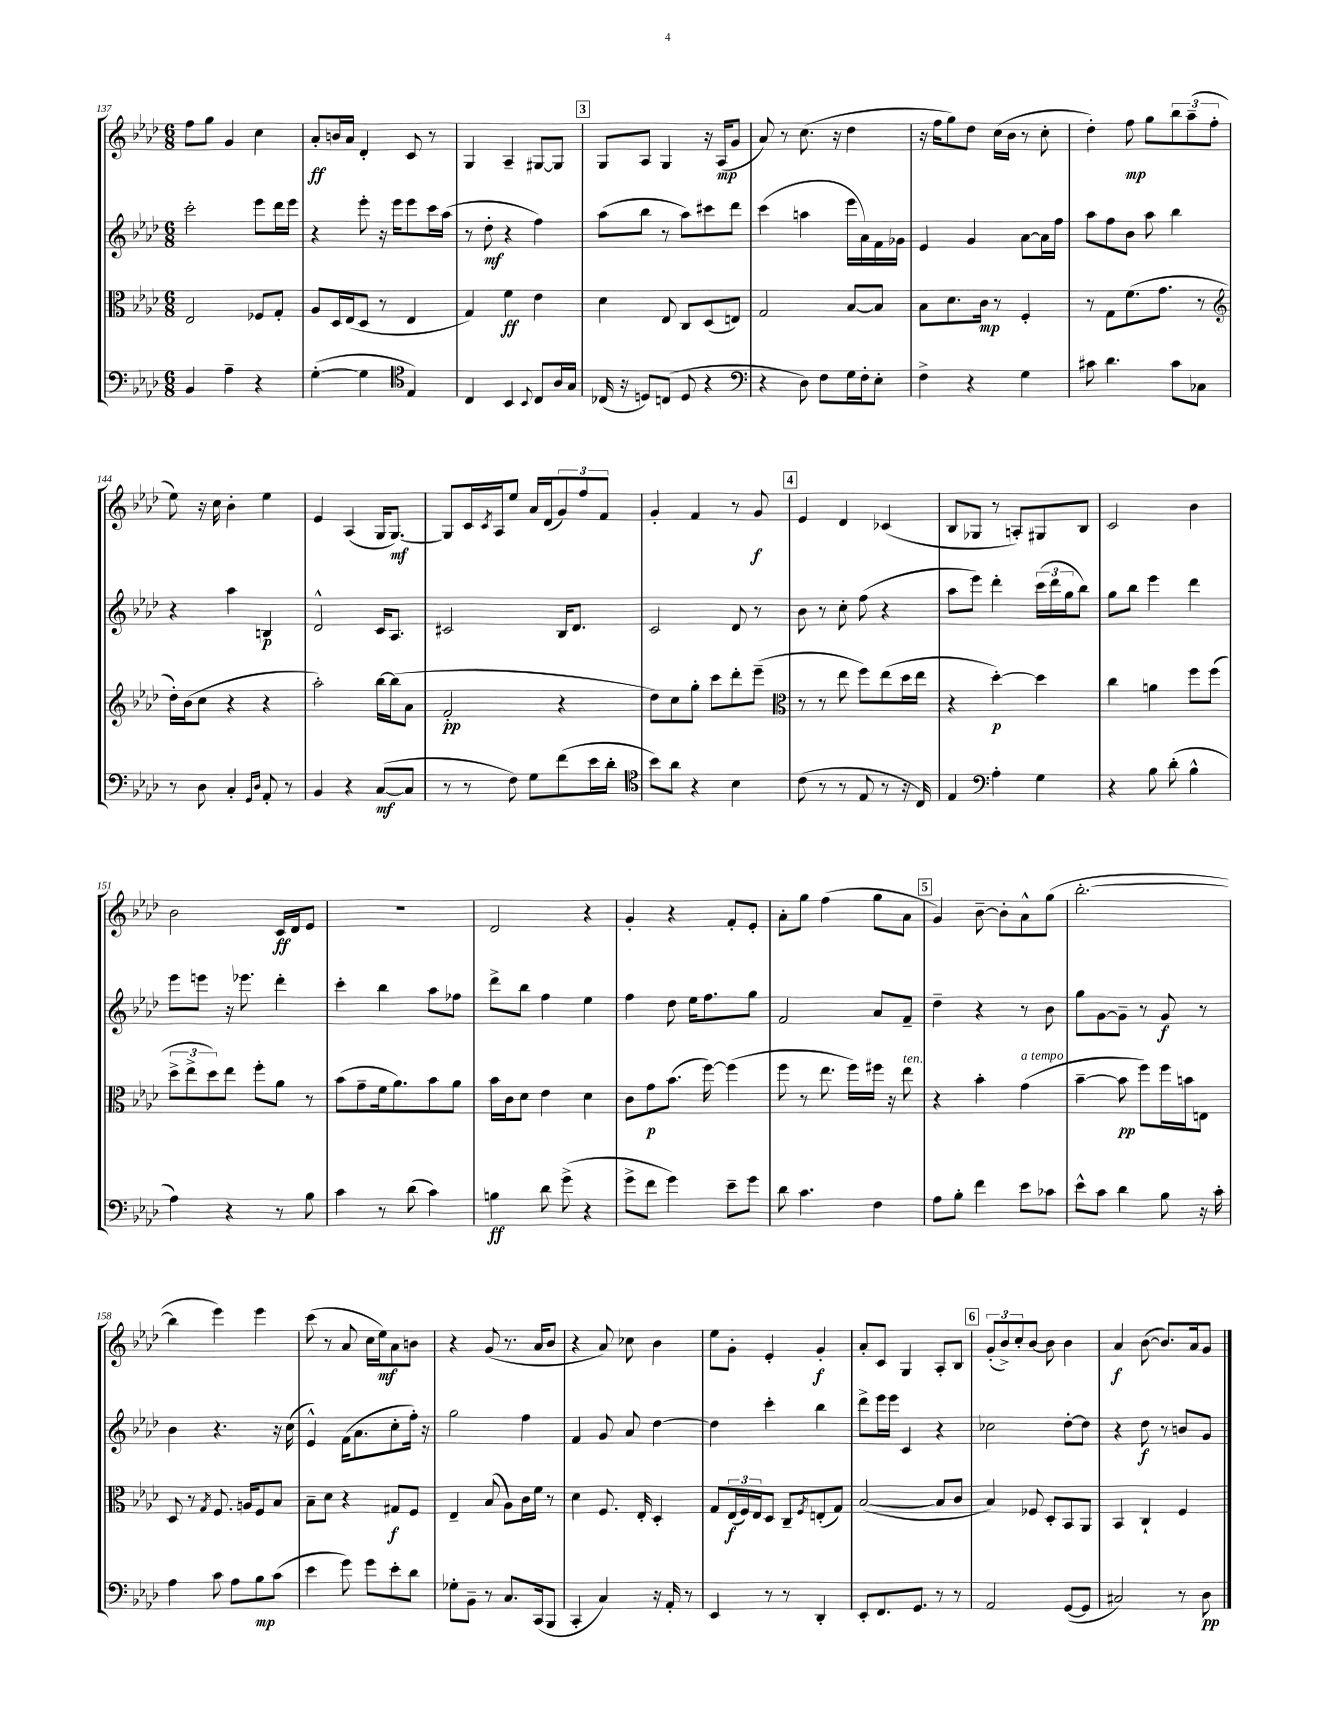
<<
\new StaffGroup <<
\new Staff = "s0" {
    \clef treble \key aes \major \numericTimeSignature \time 6/8
    f''8 g''8 g'4 c''4 |
    aes'8-.\ff b'16 aes'16 des'4-. c'8 r8 |
    g4 aes4-- gis8~ gis8 |
    \mark \markup { \box "3" } g8 aes8 g4 r16 aes16\mp( g'8 |
    aes'8) r8 c''8.( r16 des''4 |
    r16 f''16 g''8) des''8 c''16( bes'16 r8 c''8-. |
    des''4-.) f''8\mp g''8 \tuplet 3/2 { bes''8 aes''8--( f''8-. } |
    ees''8) r16 c''16 bes'4-. ees''4 |
    ees'4 aes4( g16 g8.~\mf) |
    g8 c'16 \acciaccatura { c'8 } aes16 ees''8 aes'16 des'16( \tuplet 3/2 { g'8) f''8 f'8 } |
    g'4-. f'4 r8 g'8\f |
    \mark \markup { \box "4" } ees'4 des'4 ces'4( |
    bes8 ges8 r8 a8-.) gis8 bes8 |
    c'2 bes'4 |
    bes'2 c'16\ff des'16 ees'8 |
    R2. |
    des'2 r4 |
    g'4-. r4 f'8-. ees'8-. |
    aes'8-. g''8 f''4( g''8 aes'8 |
    \mark \markup { \box "5" } g'4) bes'8~-- bes'8-. aes'8-^ g''8( |
    bes''2.~-. |
    bes''4 ees'''4) ees'''4 |
    c'''8( r8 aes'8 c''16 ees''16\mf) aes'8 b'8 |
    r4 g'8( r8. aes'16 bes'8 |
    r4 aes'8) ces''8 bes'4 |
    ees''8 g'8-. ees'4-. g'4-.\f |
    aes'8-. c'8 g4 aes8-. bes8 |
    \mark \markup { \box "6" } \tuplet 3/2 { g'8-.( bes'8->) c''8-. } bes'8~ bes'8 bes'4 |
    aes'4\f bes'8~( bes'8.) aes'16 g'8 \bar "|." |
}
\new Staff = "s1" {
    \clef treble \key aes \major \numericTimeSignature \time 6/8
    c'''2-. ees'''8 des'''16 ees'''16 |
    r4 ees'''8-. r16 ees'''16 ees'''8 c'''16 aes''16( |
    r8 des''8-.\mf r4 f''4) |
    \mark \markup { \box "3" } aes''8( bes''8 r8 aes''8) cis'''8 des'''8 |
    c'''4( a''4 ees'''16 aes'16) f'16 ges'16 |
    ees'4 g'4 aes'8~ aes'16 f''16 |
    aes''8 f''8 bes'8 aes''8 bes''4 |
    r4 aes''4 b4\p |
    des'2-^ c'16 aes8. |
    cis'2 bes16 des'8. |
    c'2 des'8 r8 |
    \mark \markup { \box "4" } bes'8 r8 c''8-. f''8( r4 |
    aes''8 ees'''8) des'''4-. \tuplet 3/2 { c'''16( des'''16 g''16 } bes''8) |
    g''8 bes''8 ees'''4 des'''4 |
    ees'''8 e'''8 r16 ees'''8. des'''4-. |
    c'''4-. bes''4 aes''8 fes''8 |
    des'''8-> bes''8 f''4 ees''4 |
    f''4 des''8 ees''16 f''8. g''8 |
    f'2 aes'8 f'8-- |
    \mark \markup { \box "5" } des''4-- r4 r8 bes'8 |
    g''8 g'8~ g'8-- r8 g'8\f r8 |
    bes'4 r4. r16 c''16( |
    ees'4-^) f'16( aes'8. c''8-. f''16-.) r16 |
    g''2 f''4 |
    f'4 g'8 aes'8 des''4~ |
    des''4 c'''4-. bes''4 |
    des'''8-> ees'''16 ees'''16 c'4 r4 |
    \mark \markup { \box "6" } ces''2 des''8~-. des''8 |
    r4 des''8\f r8 b'8 g'8 \bar "|." |
}
\new Staff = "s2" {
    \clef alto \key aes \major \numericTimeSignature \time 6/8
    ees2 fes8 g8-. |
    aes8 des16 ees16( des8 r8 ees4 |
    g4) f'4\ff ees'4 |
    \mark \markup { \box "3" } des'4 ees8 c8 des8( e8) |
    g2 bes8~ bes8 |
    bes8 des'8. c'16\mp r8 f4-. |
    r8 g8 f'8.( g'8. r8 |
    \clef treble des''16-.) bes'16( c''8 r4 r4 |
    aes''2-.) bes''16~ bes''16( aes'8 |
    f'2-.\pp r4 |
    des''8) c''8 g''8-. c'''8 des'''8-. ees'''8--( |
    \mark \markup { \box "4" } \clef alto r8 r8 ees''8 f''8) ees''8( des''16 ees''16 |
    r4 des''4~-.\p) des''4 |
    c''4 a'4 f''8 f''8( |
    \tuplet 3/2 { des''8-> ees''8-> des''8) } ees''8 f''8-. aes'8 r8 |
    bes'8( g'8-- f'16 aes'8.) bes'8 aes'8 |
    bes'16 c'16 des'8 ees'4 des'4 |
    c'8 g'8\p bes'8.( f''16~) f''4( |
    f''8 r8 ees''8. f''16) fis''16 r16 ees''8^\markup { \italic "ten." } |
    \mark \markup { \box "5" } r4 bes'4-. g'4^\markup { \italic "a tempo" }( |
    bes'4~-- bes'8\pp f''8) f''16 b'16 e8 |
    des8 r8 \acciaccatura { g8 } f8. a16 f8 bes8 |
    bes8-- des'8 r4 gis8\f f8 |
    ees4-- bes8( aes8) c'16 f'16 r8 |
    des'4 f8. ees16-. des4-. |
    g8 \tuplet 3/2 { ees16\f( f16) ees16 } des8 c8-- \acciaccatura { f8 } e8-.( g8) |
    bes2~( bes8 c'8 |
    \mark \markup { \box "6" } bes4) fes8 des8-. bes,8 aes,8 |
    bes,4 c4-! f4 \bar "|." |
}
\new Staff = "s3" {
    \clef bass \key aes \major \numericTimeSignature \time 6/8
    bes,4 aes4-- r4 |
    g4~-.( g4 \clef tenor ees4) |
    c4 bes,4 \appoggiatura { bes,8 } c8 aes16 g16 |
    \mark \markup { \box "3" } ces16( r16 d8) c8( d8 r4 |
    \clef bass r4 des8) f8 g16 f16-. ees8-. |
    f4-> r4 g4 |
    cis'8 des'4. cis'8 ces8 |
    r8 des8 c4-. \grace { g,16 des16 } aes,8-. r8 |
    bes,4 r4 c8~\mf( c8 |
    r8 r8 f8) g8 f'8( ees'16 des'16-. |
    \clef tenor bes'8) aes'8 r4 bes4 |
    \mark \markup { \box "4" } c'8( r8 r8 ees8 r8 r16 c16) |
    ees4 \clef bass aes4-. g4 |
    r4 bes8 des'8-.( bes4-^ |
    aes4) r4 r8 bes8 |
    c'4 r8 des'8( c'4) |
    b4\ff des'8 g'8->( r4 |
    g'8-> f'8 g'4) ees'8-- g'8 |
    des'8 c'4. f4 |
    \mark \markup { \box "5" } aes8 bes8-. f'4 ees'8 ces'8 |
    ees'8-^ c'8 des'4 bes8 r16 c'16-. |
    aes4 c'8 aes8 bes8\mp c'8( |
    ees'4 g'8) g'8 ees'8-. des'8 |
    ges8-. bes,8-- r8 c8. c,16( bes,,8 |
    c,4-. c4) r16 aes,16-. r8 |
    ees,4 r8 r8 des,4-. |
    ees,8-. f,8. g,8. r8 r8 |
    \mark \markup { \box "6" } aes,2 g,8~( g,8 |
    cis2) r8 des8\pp \bar "|." |
}
>>
>>
\layout { \context { \Score currentBarNumber = #137 } }
